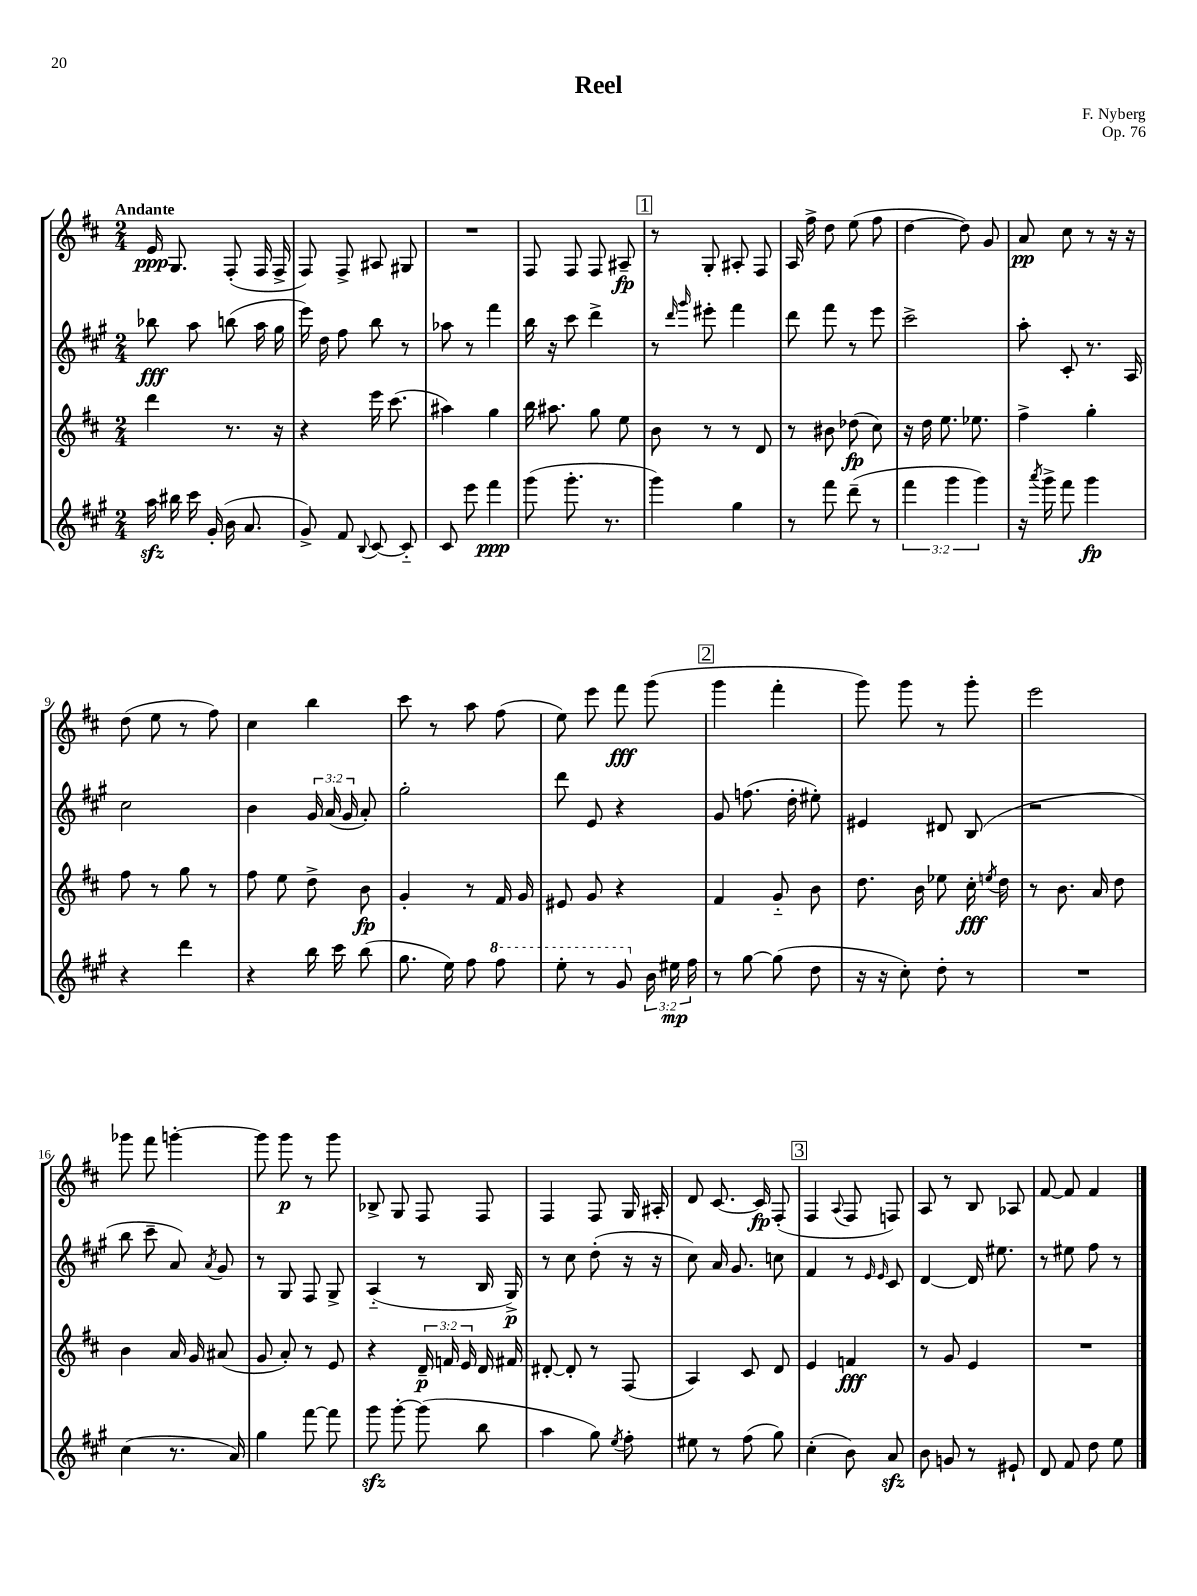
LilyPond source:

\header { title = "Reel" composer = "F. Nyberg" opus = "Op. 76" }
<<
\new StaffGroup <<
\new Staff = "s0" {
    \clef treble \key d \major \numericTimeSignature \time 2/4 \tempo "Andante"
    \autoBeamOff e'16\ppp g8. fis8-.( fis16 fis16-> |
    fis8) fis8-> ais8 gis8 |
    R2 |
    fis8 fis8 fis8 ais8--\fp |
    \mark \markup { \box "1" } r8 g8-. ais8-. fis8 |
    a16 fis''16-> d''8 e''8( fis''8 |
    d''4~ d''8) g'8 |
    a'8\pp cis''8 r8 r16 r16 |
    d''8( e''8 r8 fis''8) |
    cis''4 b''4 |
    cis'''8 r8 a''8 fis''8( |
    e''8) e'''8 fis'''8\fff g'''8( |
    \mark \markup { \box "2" } g'''4 fis'''4-. |
    g'''8) g'''8 r8 g'''8-. |
    e'''2 |
    ges'''8 fis'''8 g'''4~-. |
    g'''8 g'''8\p r8 g'''8 |
    bes8-> g8 fis8 fis8 |
    fis4 fis8 g16 ais16-. |
    d'8 cis'8.~ cis'16\fp fis8-.( |
    \mark \markup { \box "3" } fis4 \appoggiatura { a8 } fis8 f8) |
    a8 r8 b8 aes8 |
    fis'8~ fis'8 fis'4 \bar "|." |
}
\new Staff = "s1" {
    \clef treble \key a \major \numericTimeSignature \time 2/4 \override Staff.TupletNumber.text = #tuplet-number::calc-fraction-text
    \autoBeamOff bes''8\fff a''8 b''8( a''16 gis''16 |
    e'''16) d''16 fis''8 b''8 r8 |
    aes''8 r8 fis'''4 |
    b''16 r16 cis'''8 d'''4-> |
    \mark \markup { \box "1" } r8 \grace { d'''16 gis'''16 } eis'''8-. fis'''4 |
    d'''8 fis'''8 r8 e'''8 |
    cis'''2-> |
    a''8-. cis'8-. r8. a16 |
    cis''2 |
    b'4 \tuplet 3/2 { gis'16 a'16( gis'16 } a'8-.) |
    gis''2-. |
    d'''8 e'8 r4 |
    \mark \markup { \box "2" } gis'8 f''8.( d''16-. eis''8-.) |
    eis'4 dis'8 b8( |
    r2 |
    b''8 cis'''8-- a'8) \acciaccatura { a'8 } gis'8 |
    r8 gis8 fis8 gis8-> |
    a4-_( r8 b16 gis16->\p) |
    r8 cis''8 d''8-.( r16 r16 |
    cis''8) a'16 gis'8. c''8 |
    \mark \markup { \box "3" } fis'4 r8 \grace { e'16 e'16 } cis'8 |
    d'4~ d'16 eis''8. |
    r8 eis''8 fis''8 r8 \bar "|." |
}
\new Staff = "s2" {
    \clef treble \key d \major \numericTimeSignature \time 2/4 \override Staff.TupletNumber.text = #tuplet-number::calc-fraction-text
    \autoBeamOff d'''4 r8. r16 |
    r4 e'''16 cis'''8.( |
    ais''4) g''4 |
    b''16 ais''8. g''8 e''8 |
    \mark \markup { \box "1" } b'8 r8 r8 d'8 |
    r8 bis'8 des''8\fp( cis''8) |
    r16 d''16 e''8. ees''8. |
    fis''4-> g''4-. |
    fis''8 r8 g''8 r8 |
    fis''8 e''8 d''8-> b'8\fp |
    g'4-. r8 fis'16 g'16 |
    eis'8 g'8 r4 |
    \mark \markup { \box "2" } fis'4 g'8-_ b'8 |
    d''8. b'16 ees''8 cis''16-.\fff \acciaccatura { e''8 } d''16 |
    r8 b'8. a'16 d''8 |
    b'4 a'16 g'16 ais'8( |
    g'8 a'8-.) r8 e'8 |
    r4 \tuplet 3/2 { d'16--\p f'16 e'16 } d'16 fis'16 |
    dis'8~-. dis'8-. r8 fis8( |
    a4) cis'8 d'8 |
    \mark \markup { \box "3" } e'4 f'4\fff |
    r8 g'8 e'4 |
    R2 \bar "|." |
}
\new Staff = "s3" {
    \clef treble \key a \major \numericTimeSignature \time 2/4 \override Staff.TupletNumber.text = #tuplet-number::calc-fraction-text
    \autoBeamOff a''16\sfz bis''16 cis'''16 gis'16-.( b'16 a'8. |
    gis'8->) fis'8 \appoggiatura { b8 } cis'8~ cis'8-_ |
    cis'8 e'''8 fis'''4\ppp |
    gis'''8( gis'''8.-. r8. |
    \mark \markup { \box "1" } gis'''4) gis''4 |
    r8 fis'''8 d'''8--( r8 |
    \tuplet 3/2 { fis'''4 gis'''4 gis'''4) } |
    r16 \acciaccatura { a'''8 } gis'''16-> fis'''8 gis'''4\fp |
    r4 d'''4 |
    r4 b''16 cis'''16 b''8( |
    gis''8. e''16) fis''8 \ottava #1 fis'''8 |
    e'''8-. r8 gis''8 \ottava #0 \tuplet 3/2 { b'16 eis''16\mp fis''16 } |
    \mark \markup { \box "2" } r8 gis''8~ gis''8( d''8 |
    r16 r16 cis''8-.) d''8-. r8 |
    R2 |
    cis''4( r8. a'16) |
    gis''4 fis'''8~ fis'''8 |
    gis'''8\sfz gis'''8~-. gis'''8( b''8 |
    a''4 gis''8) \acciaccatura { e''8 } fis''8-. |
    eis''8 r8 fis''8( gis''8) |
    \mark \markup { \box "3" } cis''4-.( b'8) a'8\sfz |
    b'8 g'8 r8 eis'8-! |
    d'8 fis'8 d''8 e''8 \bar "|." |
}
>>
>>
